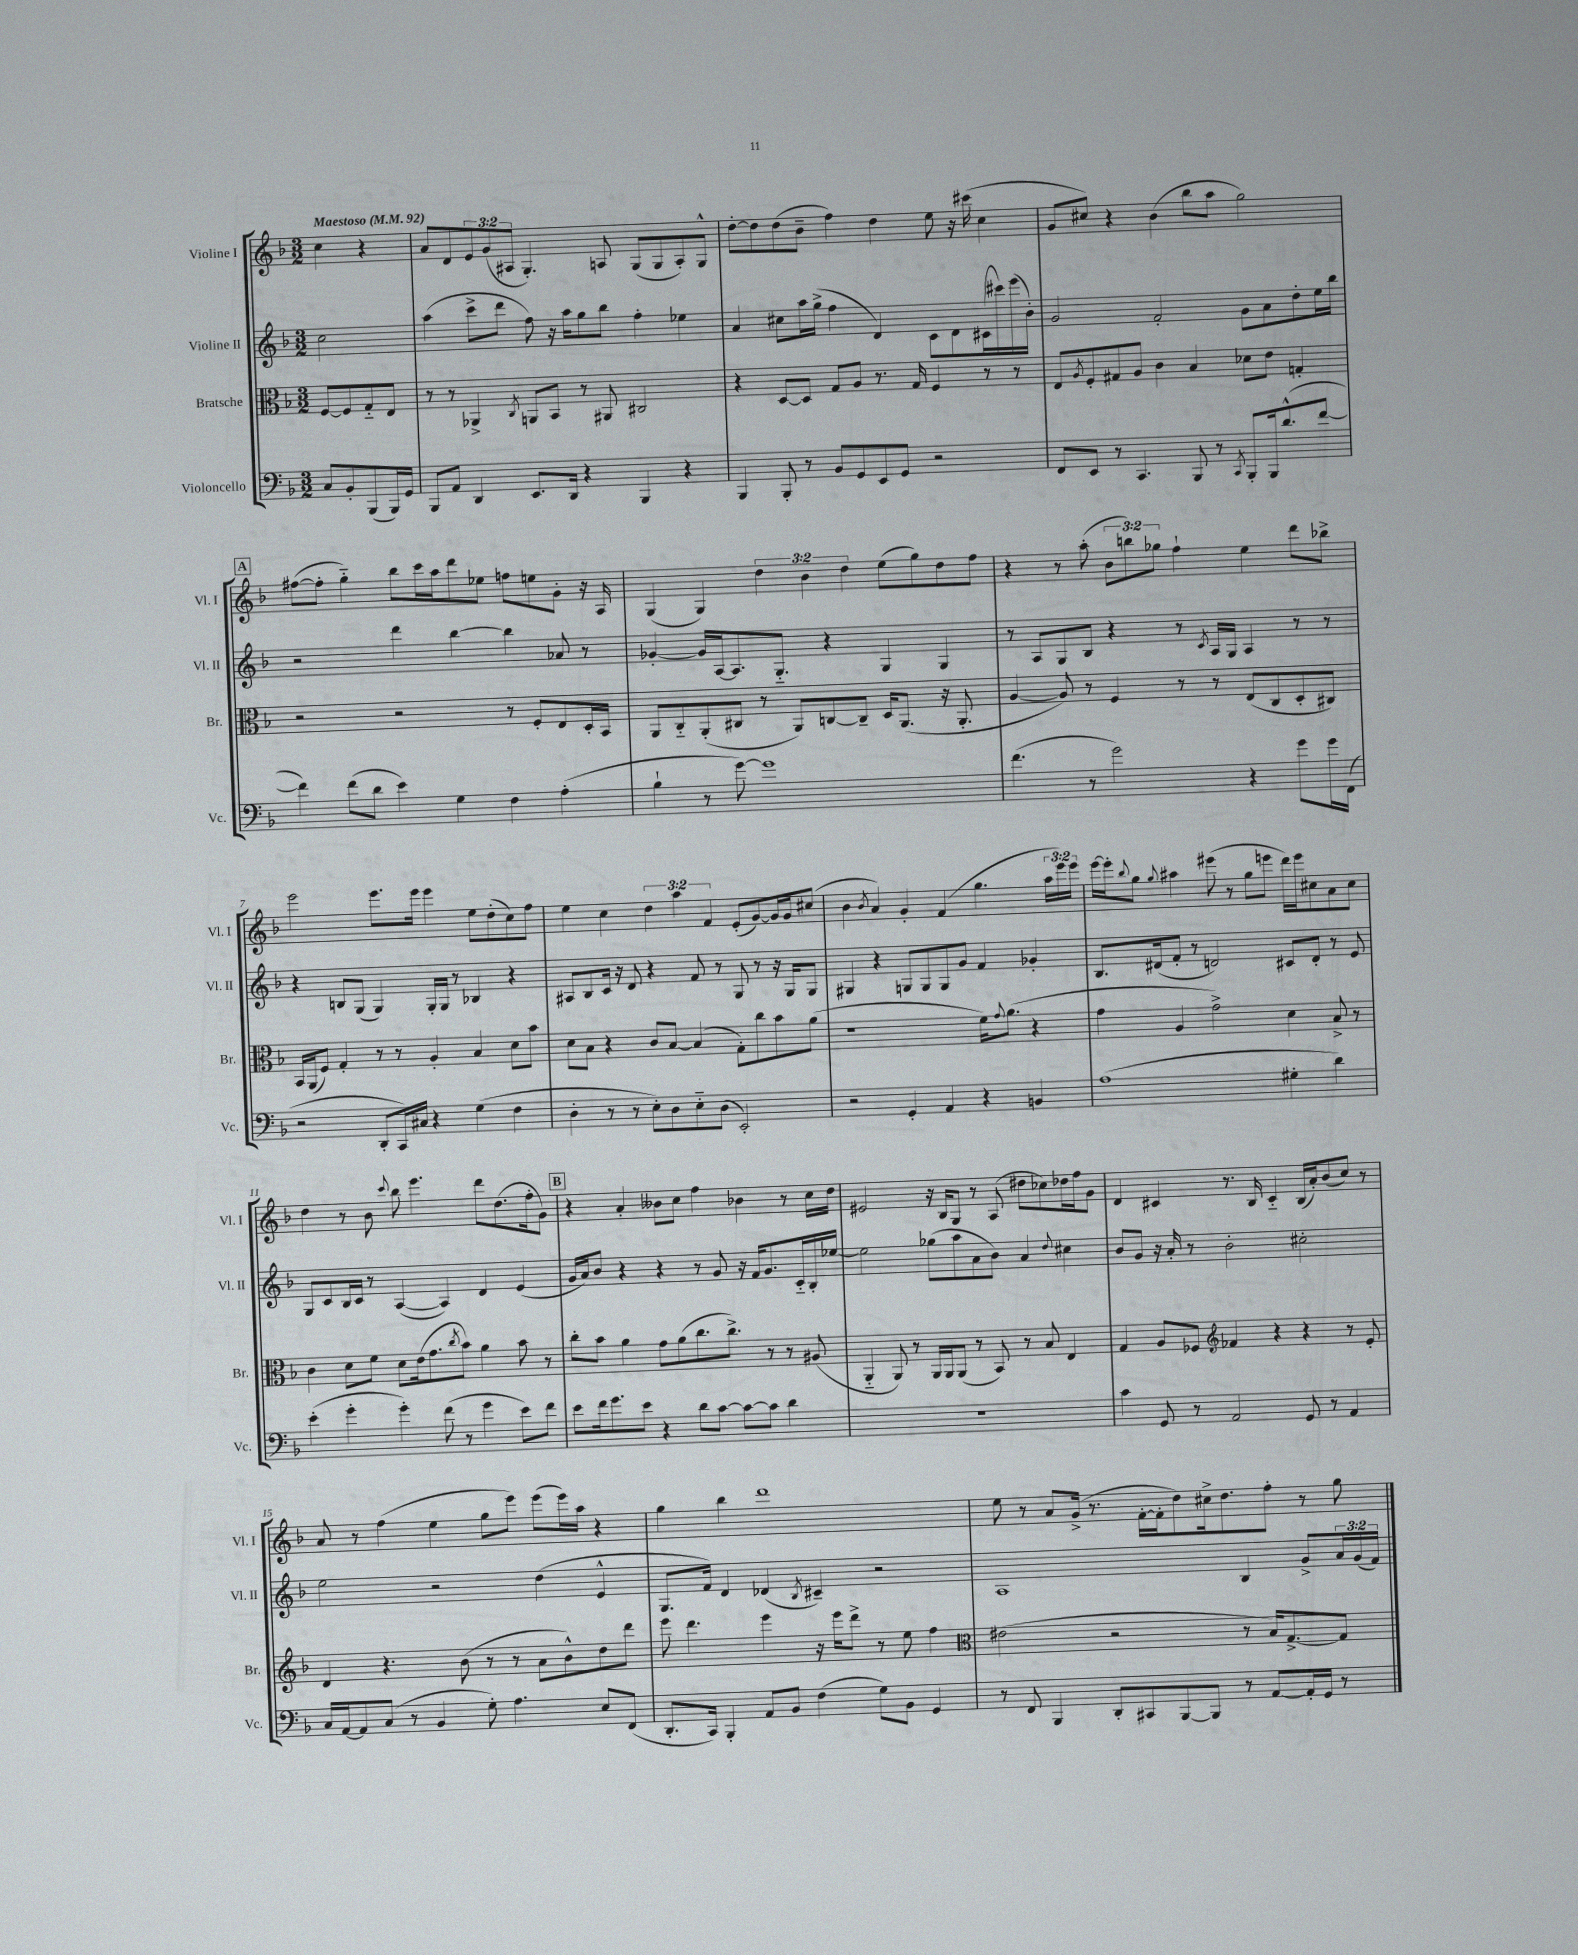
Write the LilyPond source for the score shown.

<<
\new StaffGroup <<
\new Staff = "s0" \with { instrumentName = "Violine I" shortInstrumentName = "Vl. I" } {
    \clef treble \key f \major \numericTimeSignature \time 3/2 \override Staff.TupletNumber.text = #tuplet-number::calc-fraction-text \partial 2 \tempo "Maestoso" 4 = 92
    c''4 r4 |
    a'8 d'8 \tuplet 3/2 { e'8 g'8( ais8 } g4.-.) a8 g8( g8 a8-.) g8-^ |
    d''8~-. d''8 d''8( bes'8-- f''4) d''4 e''8 r16 cis'''16( c''4 |
    g'8 cis''8) r4 bes'4( bes''8 a''8 g''2) |
    \mark \markup { \box "A" } fis''8~( fis''8-. g''4-_) bes''8 c'''16 a''16 d'''8 ees''8 f''8 e''8 g'8-. r16 a16 |
    g4( g4) \tuplet 3/2 { d''4 bes'4 d''4 } e''8( g''8) d''8 f''8 |
    r4 r8 a''8-.( \tuplet 3/2 { bes'8 b''8) ges''8 } f''4-! e''4 d'''8 bes''8-> |
    e'''2 e'''8. e'''16 e'''4 e''8 d''8-.( c''8) f''8 |
    e''4 c''4 \tuplet 3/2 { d''4 a''4 f'4 } e'8-.( g'8~) g'16 g'16 cis''8( |
    bes'4 \acciaccatura { bes'8 } a'4) g'4-. f'4( g''4. \tuplet 3/2 { a''16 e'''16) e'''16 } |
    e'''16~ e'''16-. \appoggiatura { bes''8 } g''8 \appoggiatura { g''8 } ais''4 eis'''8( r8 g''8 e'''8 d'''16) e'''16 cis''8 a'8 cis''8 |
    d''4 r8 bes'8 \appoggiatura { c'''8 } bes''8 e'''4. d'''8 d''8.( f''16-. g'8) |
    \mark \markup { \box "B" } r4 a'4-. beses'8 c''8 f''4 bes'4 r8 c''16 d''16 |
    eis'2 r16 bes16 g8 r8 a8( dis''8 ces''8) des''16 f''16 g'8 |
    d'4 cis'4 r8. bes16 cis'4-_ bes16( a'16-.) bes'8( c''8) r8 |
    a'8 r8 f''4( e''4 g''8 e'''8) e'''8( e'''16) a''16 r4 |
    g''4 bes''4 d'''1 |
    e''8 r8 a'8 g'16->( r8. f'16~-. f'16-. d''8) cis''16-> d''8. f''8-. r8 g''8 \bar "|." |
}
\new Staff = "s1" \with { instrumentName = "Violine II" shortInstrumentName = "Vl. II" } {
    \clef treble \key f \major \numericTimeSignature \time 3/2 \override Staff.TupletNumber.text = #tuplet-number::calc-fraction-text \partial 2
    c''2 |
    a''4( c'''8-> d'''8 f''8) r16 a''16 g''8 bes''8 f''4-. ees''4 |
    a'4 cis''8 a''16 g''16->( f''4 d'4) c'8 d'8 cis'16( cis'''16) e'''16( bes'16-.) |
    g'2 f'2-. g'8 a'8 d''8-. e''16 bes''16 |
    \mark \markup { \box "A" } r2 d'''4 bes''4~ bes''4 aes'8 r8 |
    ges'4~-. ges'16 a16~ a8. g8.-_ r4 g4 g4 |
    r8 a8 g8 bes8 r4 r8 \acciaccatura { c'8 } a16 g16 a4 r8 r8 |
    r4 b8 g8( g4) g16-. g16 r8 bes4 r4 |
    ais8 bes8 c'16 r16 d'8 r4 f'8 r8 g8 r8 r16 g16 g8 |
    gis4 r4 g8 g8 g8 g'8 f'4 ges'4-. |
    bes8. dis'16( f'8-. r8 d'2) cis'8 d'8-. r8 e'8 |
    g8 c'8 bes16 c'16 r8 a4~( a4) d'4 e'4( |
    \mark \markup { \box "B" } g'16 a'16) bes'8 r4 r4 r8 g'8 r16 f'16 g'8. c'16-_ bes16-. ees''16~ |
    ees''2 ges''8( a''8 a'8 bes'8) a'4 \appoggiatura { d''8 } cis''4 |
    bes'8 g'8 r16 a'16-. r8 bes'2-. cis''2-. |
    e''2 r2 d''4( e'4-^ |
    g8. f'16) d'4 des'4( \acciaccatura { bes8 } cis'4--) r2 |
    a1 bes4 g'8-> \tuplet 3/2 { a'16 g'16( f'16) } \bar "|." |
}
\new Staff = "s2" \with { instrumentName = "Bratsche" shortInstrumentName = "Br." } {
    \clef alto \key f \major \numericTimeSignature \time 3/2 \partial 2
    f8~ f8 g8-_ e8 |
    r8 r8 aes,4-> \acciaccatura { c8 } a,8 bes,8 r8 ais,8 cis2 |
    r4 d8~ d8 g8 a8 r8. g16 f4 r8 r8 |
    e8 \acciaccatura { a8 } f8-. gis8 a8 c'4 bes4 des'8 e'8 g4-. |
    \mark \markup { \box "A" } r2 r2 r8 f8-. e8 d16-. bes,16 |
    a,8 c8-_ a,8-.( cis8 r8 a,8) c8~ c8-- d16 a,8.( r16 a,8.-. |
    a4~ a8) r8 f4 r8 r8 e8( c8 d8-. cis8) |
    bes,16 a,16( f8) g4-. r8 r8 a4-. bes4 d'8 bes'8 |
    d'8 bes8 r4 c'8 bes8~ bes4( g8-.) c''8 bes'8 a'8( |
    r1 f'16) \appoggiatura { g'8 } a'8.( r4 |
    g'4 a4 g'2->) d'4 bes8-> r8 |
    c'4 d'8 f'8 d'8 e'16( g'8. \acciaccatura { c''8 } bes'8) a'4 bes'8 r8 |
    \mark \markup { \box "B" } c''8-. bes'8 a'4 g'8 a'8( c''8. c''8.->) r8 r8 ais8( |
    a,4-_ a,8) r8 a,16 a,16 a,8( r8 bes,8) r8 bes8 e4 |
    g4 a8 fes8 \clef treble fes'4 r4 r4 r8 e'8-. |
    d'4 r4. bes'8( r8 r8 a'8 bes'8-^) d''8 d'''8 |
    e'''8 d'''4. e'''4 r16 e'''16 d'''8-> r8 e''8 f''4 |
    \clef alto eis'2( r2 r8 bes16) g8.~-> g8 \bar "|." |
}
\new Staff = "s3" \with { instrumentName = "Violoncello" shortInstrumentName = "Vc." } {
    \clef bass \key f \major \numericTimeSignature \time 3/2 \partial 2
    c8 bes,8-. bes,,8( bes,,16) g,16 |
    bes,,8 a,8 d,4 e,8. d,16 r4 bes,,4 r4 |
    bes,,4 bes,,8-. r8 bes,8 g,8 e,8 g,8 r2 |
    f,8 e,8 r8 c,4. bes,,8 r8 \acciaccatura { c,8 } bes,,8-. bes,,16 d'8.-^( f'8~ |
    \mark \markup { \box "A" } f'4) f'8( d'8 e'4) g4 f4 a4-.( |
    bes4-! r8 g'8~) g'1 |
    f'4.( r8 g'2) r4 g'8 g'16 f,16( |
    r2 d,8-. c,16) cis16 r4 g4( f4 |
    d4-. r8 r8 e8-.) d8 e8-_ d8( e,2-.) |
    r2 g,4-. a,4 r4 b,4 |
    a1( gis4-. d'4) |
    e'4-.( g'4-. g'4-.) f'8( r8 g'4 e'8) f'8 |
    \mark \markup { \box "B" } e'8 f'16 g'8. e'8 r4 d'8 c'8~ c'8~ c'8 d'4 |
    R1. |
    c'4 g,8 r8 a,2 g,8 r8 a,4 |
    c16 a,16~ a,8 c8( r8 bes,4 g8-.) a4. e8 f,8( |
    d,8.-. c,16) bes,,4-. a,8 bes,8 f4( g8) bes,8 g,4 |
    r8 f,8 bes,,4 d,8-. cis,8 bes,,8~ bes,,8 r8 a,8~ a,16-. g,16 r8 \bar "|." |
}
>>
>>
